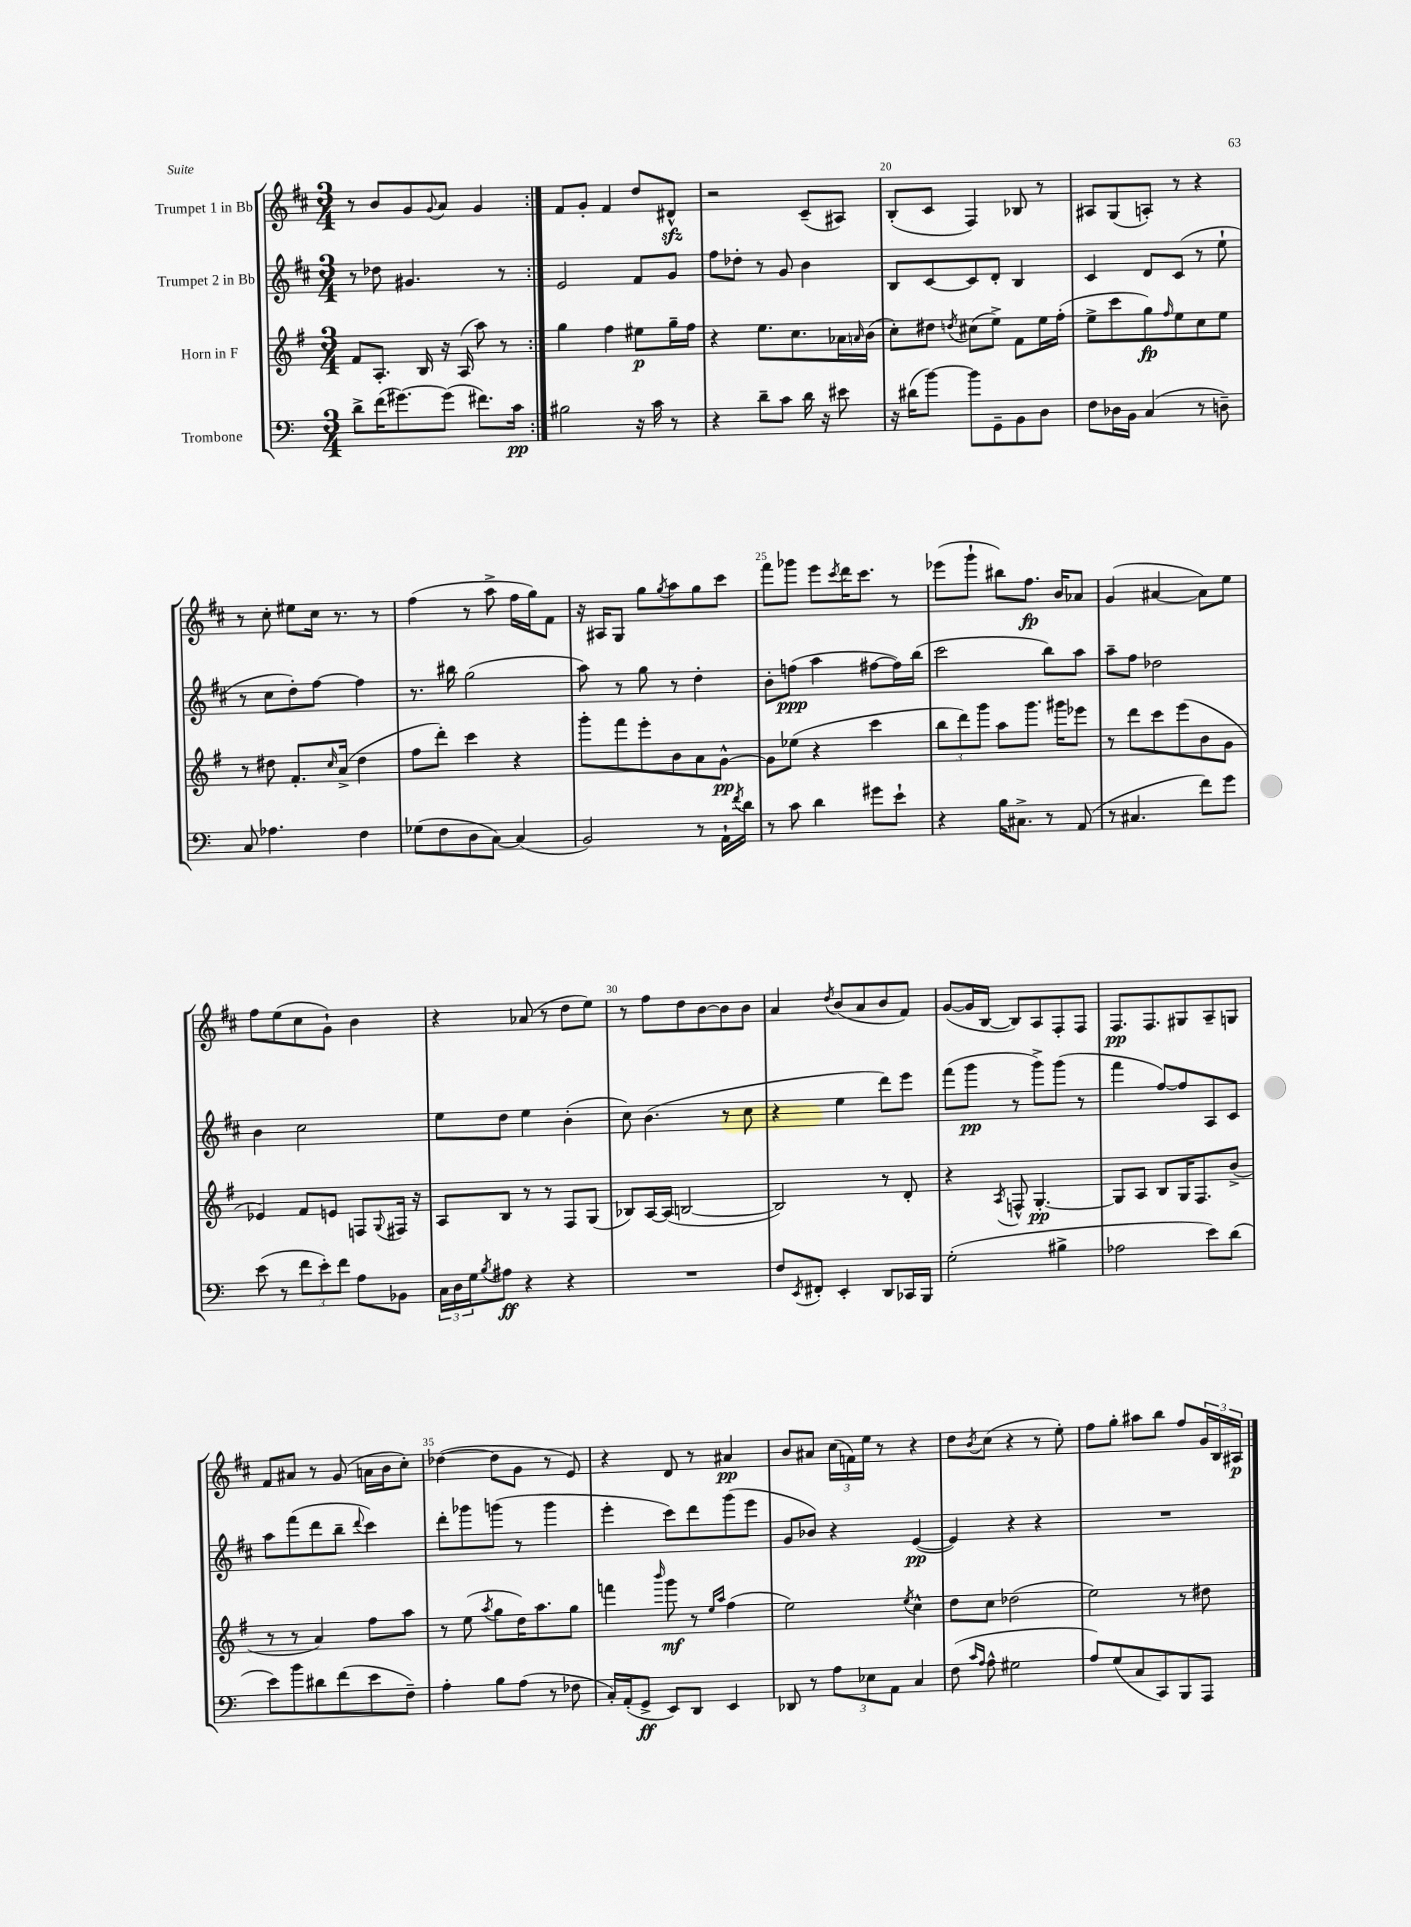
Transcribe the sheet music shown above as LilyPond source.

<<
\new StaffGroup <<
\new Staff = "s0" \with { instrumentName = "Trumpet 1 in Bb" } {
    \clef treble \key d \major \numericTimeSignature \time 3/4
    \repeat volta 2 { r8 b'8 g'8 \appoggiatura { g'8 } a'8 g'4 | }
    fis'8 g'8-. fis'4 d''8 dis'8-^\sfz |
    r2 cis'8--( ais8) |
    b8-.( cis'8 fis4) bes8 r8 |
    ais8 g8( a8-.) r8 r4 |
    r8 cis''8-. eis''8 cis''16 r8. r8 |
    fis''4( r8 a''8-> fis''16 g''16) fis'8 |
    r16 ais16 g8 g''8 \acciaccatura { g''8 } a''8 g''8 cis'''8 |
    fis'''8 ges'''8 e'''8 \acciaccatura { cis'''8 } d'''16 cis'''8. r8 |
    ees'''8( g'''8-! bis''8) fis''8.\fp b'16 aes'8 |
    g'4( ais'4~ ais'8) e''8 |
    fis''8 e''8( cis''8 g'8-!) b'4 |
    r4 aes'8( r8 d''8 e''8) |
    r8 fis''8 d''8 b'8~ b'8 b'8 |
    a'4 \acciaccatura { d''8 } b'8( a'8 b'8 fis'8) |
    g'8~( g'16 b16~ b8) a8 fis8-. fis8 |
    fis8.\pp fis8. gis8 a8-- g8 |
    fis'8 ais'8 r8 g'8( a'16 b'16 cis''8-.) |
    des''4~( des''8 g'8 r8 e'8) |
    r4 d'8 r8 ais'4\pp |
    b'8 ais'8 \tuplet 3/2 { cis''16( f'16) e''16 } r8 r4 |
    d''8 \acciaccatura { b'8 } cis''8( r4 r8 e''8-.) |
    fis''8 g''8-. ais''8 b''8 fis''8 \tuplet 3/2 { g'16 b16 ais16\p } \bar "|." |
}
\new Staff = "s1" \with { instrumentName = "Trumpet 2 in Bb" } {
    \clef treble \key d \major \numericTimeSignature \time 3/4
    \repeat volta 2 { r8 des''8 gis'4. r8 | }
    e'2 fis'8 g'8 |
    fis''8 des''8-. r8 g'8 b'4 |
    b8 cis'8~ cis'8 d'8-. b4 |
    cis'4 d'8 cis'8( r8 e''8-! |
    r8 cis''8 d''8-.) fis''8~ fis''4 |
    r8. bis''16 g''2( |
    a''8) r8 g''8 r8 d''4-. |
    b'8-. f''8\ppp( a''4 fis''8~ fis''16) b''16( |
    cis'''2 b''8) a''8 |
    a''8-- fis''8 des''2 |
    b'4 cis''2 |
    e''8 d''8 e''4 b'4-.( |
    cis''8) b'4.( r8 cis''8 |
    r4 e''4 d'''8) e'''8 |
    fis'''8( g'''8\pp r8 g'''8->) g'''8( r8 |
    fis'''4 fis''8~) fis''8 a8 cis'8 |
    a''8 fis'''8( d'''8 b''8-- \appoggiatura { d'''8 } cis'''4) |
    d'''8-. ges'''8 g'''8( r8 g'''4 |
    e'''4-. cis'''8) d'''8 g'''8( e'''8 |
    g'8 bes'8) r4 e'4~\pp( |
    e'4) r4 r4 |
    R2. \bar "|." |
}
\new Staff = "s2" \with { instrumentName = "Horn in F" } {
    \clef treble \key g \major \numericTimeSignature \time 3/4
    \repeat volta 2 { fis'8 a8.-. b16 r16 a16( a''8) r8 | }
    g''4 fis''4 eis''8\p g''16-- fis''16 |
    r4 e''8. c''8. aes'16 \grace { a'16 } b'16( |
    c''8-.) dis''8 \acciaccatura { d''8 } cis''8( e''8->) fis'8 e''16 fis''16-.( |
    e''8-> c'''8 g''8\fp) \grace { fis''16 } e''8 c''8 e''8 |
    r8 dis''8 fis'8.-. \grace { c''16 } a'16->( dis''4 |
    fis''8 d'''8-.) c'''4 r4 |
    g'''8-. fis'''8 e'''8-. b'8 a'8 g'8~-^\pp |
    g'8 ees''8( r4 c'''4 |
    \tuplet 3/2 { b''8 d'''8) g'''8 } a''8 g'''8. gis'''16 ees'''8 |
    r8 d'''8 c'''8 e'''8( b'8 g'8 |
    ees'4) fis'8 e'8 f8 \appoggiatura { g8 } fis16 r16 |
    a8 b8 r8 r8 fis8 g8( |
    bes8) a16~ a16( b2~ |
    b2) r8 d'8-. |
    r4 \acciaccatura { a8 } f8-^ g4.~-.\pp |
    g8 a8 b8 g16 fis8. b'8->( |
    r8 r8 a'4) fis''8 a''8 |
    r8 e''8( \acciaccatura { a''8 } g''8 d''16) a''8. g''8 |
    f'''4 \grace { b'''16 } g'''8\mf r8 \grace { e''16 a''16 } fis''4( |
    e''2) \acciaccatura { e''8 } c''4-^ |
    d''8 c''8 des''2( |
    e''2) r8 dis''8 \bar "|." |
}
\new Staff = "s3" \with { instrumentName = "Trombone" } {
    \clef bass \key c \major \numericTimeSignature \time 3/4
    \repeat volta 2 { d'8-> f'16( gis'8.~) gis'8( fis'8.) c'16\pp | }
    bis2 r16 c'16 r8 |
    r4 d'8-- c'8 d'16 r16 eis'8 |
    r16 dis'16( b'8~) b'8 g,8-- b,8 d8 |
    f8 des16 b,16 c4( r8 d8--) |
    c8 aes4. f4 |
    ges8( f8 d8 c8~) c4( |
    b,2) r8 a,16-! \acciaccatura { f'8 } d'16 |
    r8 c'8 d'4 gis'8 e'8-! |
    r4 b16 cis8.-> r8 a,8( |
    r8 cis4. f'8) g'8 |
    e'8( r8 \tuplet 3/2 { f'8 e'8-.) f'8 } a8 bes,8 |
    \tuplet 3/2 { c16 d16 g16 } \acciaccatura { b8 } ais8\ff r4 r4 |
    R2. |
    f8 \acciaccatura { e,8 } fis,8-. e,4-. d,8 ces,16 b,,16 |
    g2-.( bis4-> |
    aes2 e'8) d'8( |
    e'8) b'8 dis'8 f'8( e'8 f8--) |
    a4-. b8 a8( r8 fes8 |
    c16-.) a,16-.( g,8->\ff e,8) d,8 e,4 |
    des,8 r8 \tuplet 3/2 { a8 ees8 a,8 } c4 |
    f8( \grace { c'16 a16 } a8-^ gis2 |
    a8) g8( c8 c,8) b,,8 a,,8 \bar "|." |
}
>>
>>
\layout { \context { \Score currentBarNumber = #17 \override BarNumber.break-visibility = ##(#f #t #t) barNumberVisibility = #(every-nth-bar-number-visible 5) } }
